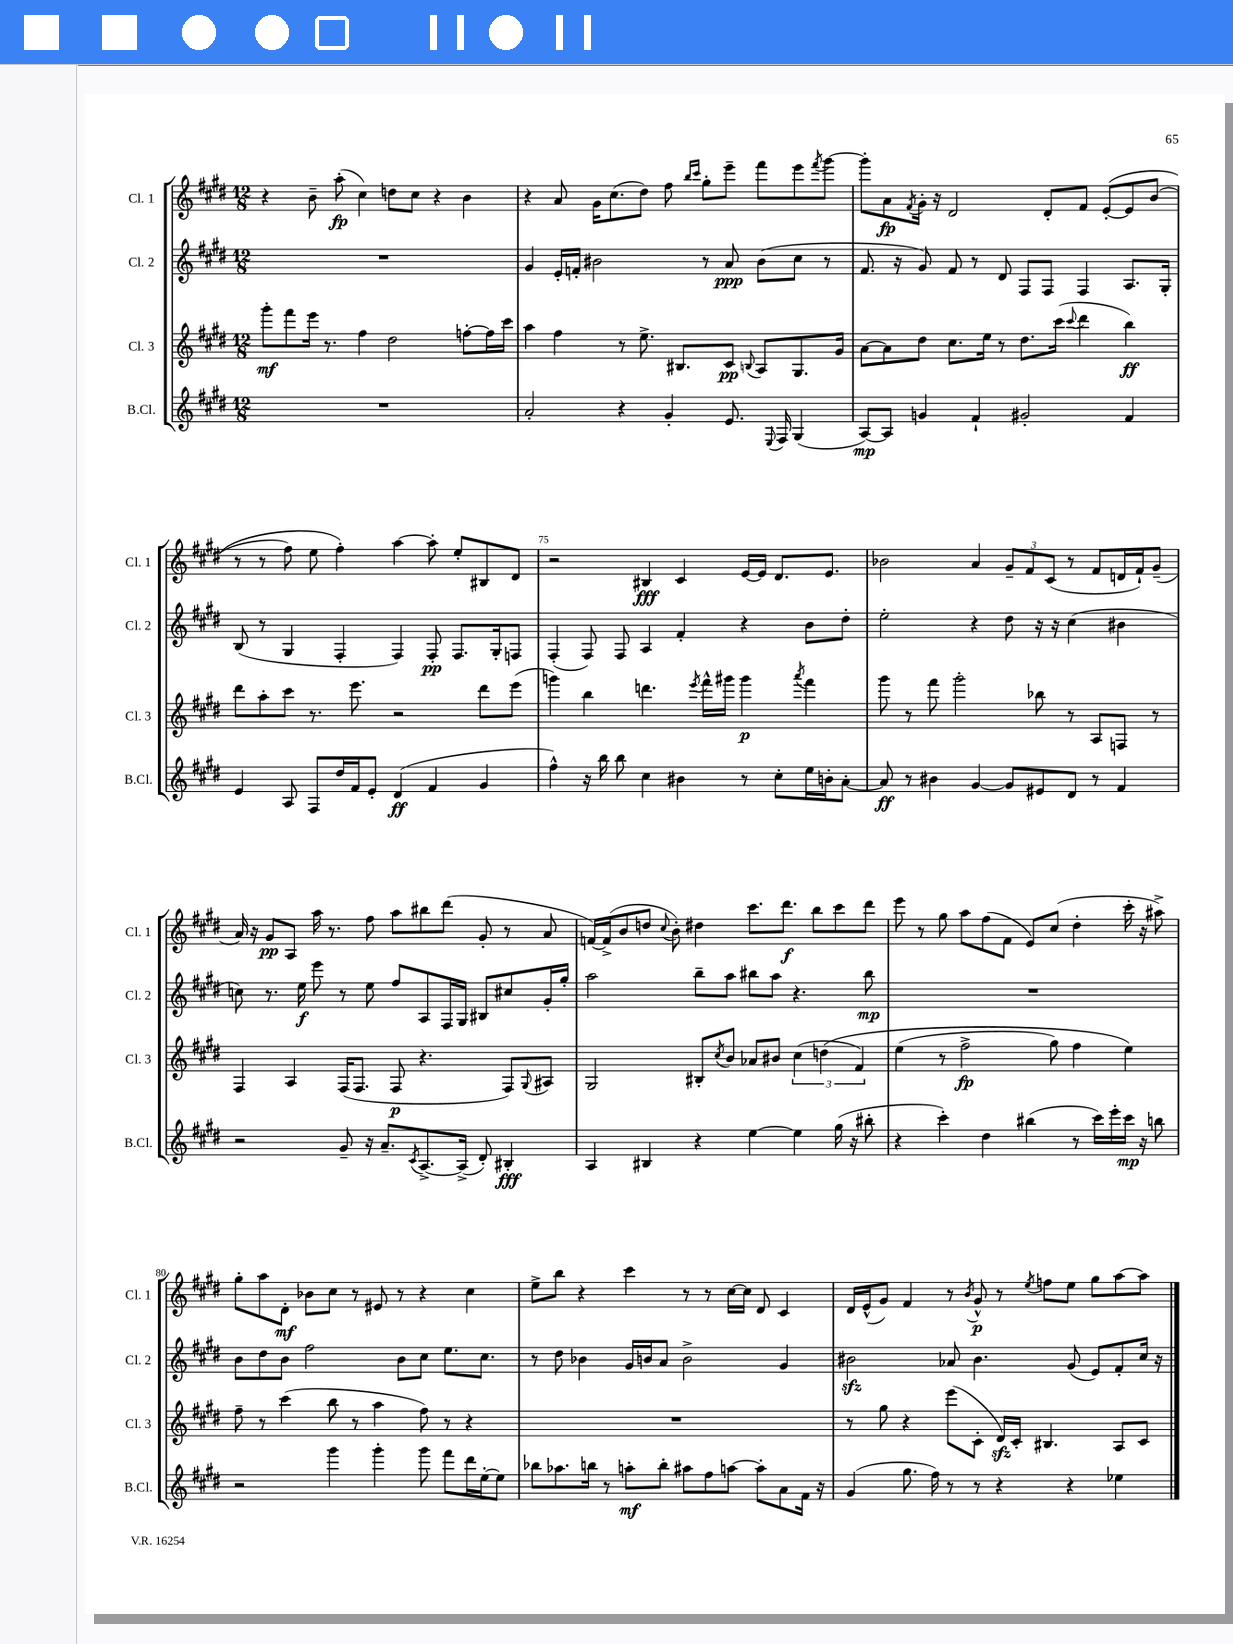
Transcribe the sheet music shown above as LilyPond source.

<<
\new StaffGroup <<
\new Staff = "s0" \with { instrumentName = "Cl. 1" shortInstrumentName = "Cl. 1" } {
    \clef treble \key e \major \numericTimeSignature \time 12/8
    r4 b'8-- a''8-.\fp( cis''4) d''8 cis''8 r4 b'4 |
    r4 a'8 gis'16 cis''8.( dis''8) fis''8 \grace { b''16 cis'''16 } gis''8-. e'''8-- fis'''8 e'''8 \acciaccatura { fis'''8 } gis'''8~ |
    gis'''8-. a'8\fp \acciaccatura { fis'8 } gis'16-. r16 dis'2 dis'8-. fis'8 e'8~-.\( e'8 b'8( |
    r8 r8 fis''8) e''8 fis''4-.\) a''4~ a''8-. e''8-. bis8 dis'8 |
    r2 bis4\fff cis'4 e'16~ e'16 dis'8. e'8. |
    bes'2 a'4 \tuplet 3/2 { gis'8-- fis'8 cis'8( } r8 fis'8 d'16 fis'16-!) gis'8--( |
    a'16) r16 gis'8\pp a8 a''16 r8. fis''8 a''8 bis''8 dis'''8( gis'8-. r8 a'8 |
    f'16~) f'16->( b'8 d''8 \appoggiatura { cis''8 } b'8-.) dis''4 cis'''8. dis'''8.\f b''8 cis'''8 dis'''8 |
    e'''8 r8 gis''8 a''8 fis''8( fis'8 e'8) cis''8( dis''4-. cis'''16-. r16 ais''8->) |
    gis''8-. a''8 dis'8-.\mf bes'8 cis''8 r8 eis'8 r8 r4 cis''4 |
    e''8-> b''8 r4 cis'''4 r8 r8 cis''16~ cis''16 dis'8 cis'4 |
    dis'16 e'16-^( gis'8) fis'4 r8 \acciaccatura { b'8 } gis'8-^\p r8 \acciaccatura { e''8 } f''8 e''8 gis''8 a''8~ a''8 \bar "|." |
}
\new Staff = "s1" \with { instrumentName = "Cl. 2" shortInstrumentName = "Cl. 2" } {
    \clef treble \key e \major \numericTimeSignature \time 12/8
    R1. |
    gis'4 e'16-. f'16-. bis'2 r8 a'8\ppp bis'8( cis''8 r8 |
    fis'8. r16 gis'8) fis'8 r8 dis'8 fis8 fis8 fis4 a8. gis16-. |
    b8( r8 gis4 fis4-. fis4) fis8-.\pp fis8. gis16-. f8 |
    fis4-.( fis8) fis8 a4 fis'4-. r4 b'8 dis''8-. |
    e''2-. r4 dis''8 r16 r16 cis''4( bis'4 |
    c''8) r8. e''16\f e'''8 r8 e''8 fis''8 a8 fis16 gis16 bis8 cis''8 gis'16-. gis''16-. |
    a''2 b''8-- a''8 bis''8 a''8 r4. bis''8\mp |
    R1. |
    b'8 dis''8 b'8 fis''2 b'8 cis''8 e''8. cis''8. |
    r8 dis''8 bes'4 gis'16 b'16 a'8 b'2-> gis'4 |
    bis'2\sfz aes'8 bis'4. gis'8( e'8) fis'8-. cis''16 r16 \bar "|." |
}
\new Staff = "s2" \with { instrumentName = "Cl. 3" shortInstrumentName = "Cl. 3" } {
    \clef treble \key e \major \numericTimeSignature \time 12/8
    gis'''8-.\mf fis'''8 e'''16 r8. fis''4 dis''2 f''8~-. f''16 cis'''16 |
    a''4 fis''4 r8 e''8.-> bis8. cis'8\pp \appoggiatura { b8 } a8 gis8. gis'16 |
    a'8~ a'8 dis''8 cis''8. e''16 r8 dis''8. cis'''16( \appoggiatura { cis'''8 } dis'''4 b''4\ff) |
    dis'''8 a''8-. cis'''8 r8. e'''8. r2 dis'''8 e'''8( |
    g'''4) b''4 d'''4. \acciaccatura { e'''8 } fis'''16-^ gis'''16 gis'''4\p \acciaccatura { a'''8 } fis'''4 |
    gis'''8 r8 fis'''8 gis'''2-. bes''8 r8 a8 f8 r8 |
    fis4 a4 fis16( fis8. fis8\p r4. fis8) \appoggiatura { gis8 } ais8 |
    gis2 bis8-. \acciaccatura { cis''8 } b'8 aes'8 bis'8 \tuplet 3/2 { cis''4( d''4\( fis'4) } |
    e''4( r8 fis''2->\fp gis''8) fis''4 e''4\) |
    fis''8-- r8 cis'''4( b''8 r8 a''4 fis''8) r8 r4 |
    R1. |
    r8 gis''8 r4 e'''8( cis'8-. dis'16\sfz) cis'16-. bis4. a8 cis'8 \bar "|." |
}
\new Staff = "s3" \with { instrumentName = "B.Cl." shortInstrumentName = "B.Cl." } {
    \clef treble \key e \major \numericTimeSignature \time 12/8
    R1. |
    a'2-. r4 gis'4-. e'8. \appoggiatura { e8 } fis16 gis4( |
    a8~\mp) a8 g'4 fis'4-! gis'2-. fis'4 |
    e'4 a8 fis8 dis''16 fis'16 e'8-. dis'4\ff( fis'4 gis'4 |
    fis''4-^) r16 b''16 b''8 cis''4 bis'4 r8 cis''8-. e''16 b'16-. a'8~-. |
    a'8\ff r8 bis'4 gis'4~ gis'8 eis'8 dis'8 r8 fis'4 |
    r2 gis'8-- r16 a'8.-- \acciaccatura { cis'8 } a8.~-> a16->( dis'8-.) bis4-.\fff |
    a4 bis4 r4 e''4~ e''4 gis''16( r16 bis''8-. |
    r4 cis'''4-.) dis''4 bis''4( r8 cis'''16) e'''16-. cis'''16\mp r16 b''8 |
    r2 gis'''4 gis'''4-. gis'''8 fis'''8 dis'''16 e''16~-. e''8 |
    bes''8 aes''8. b''16 r8 a''8-.\mf b''8-. ais''8 fis''8 a''8~ a''8-. a'8 fis'16 r16 |
    gis'4( gis''8. fis''16) r8 r8 r4 r4 ees''4 \bar "|." |
}
>>
>>
\layout { \context { \Score currentBarNumber = #71 \override BarNumber.break-visibility = ##(#f #t #t) barNumberVisibility = #(every-nth-bar-number-visible 5) } }
